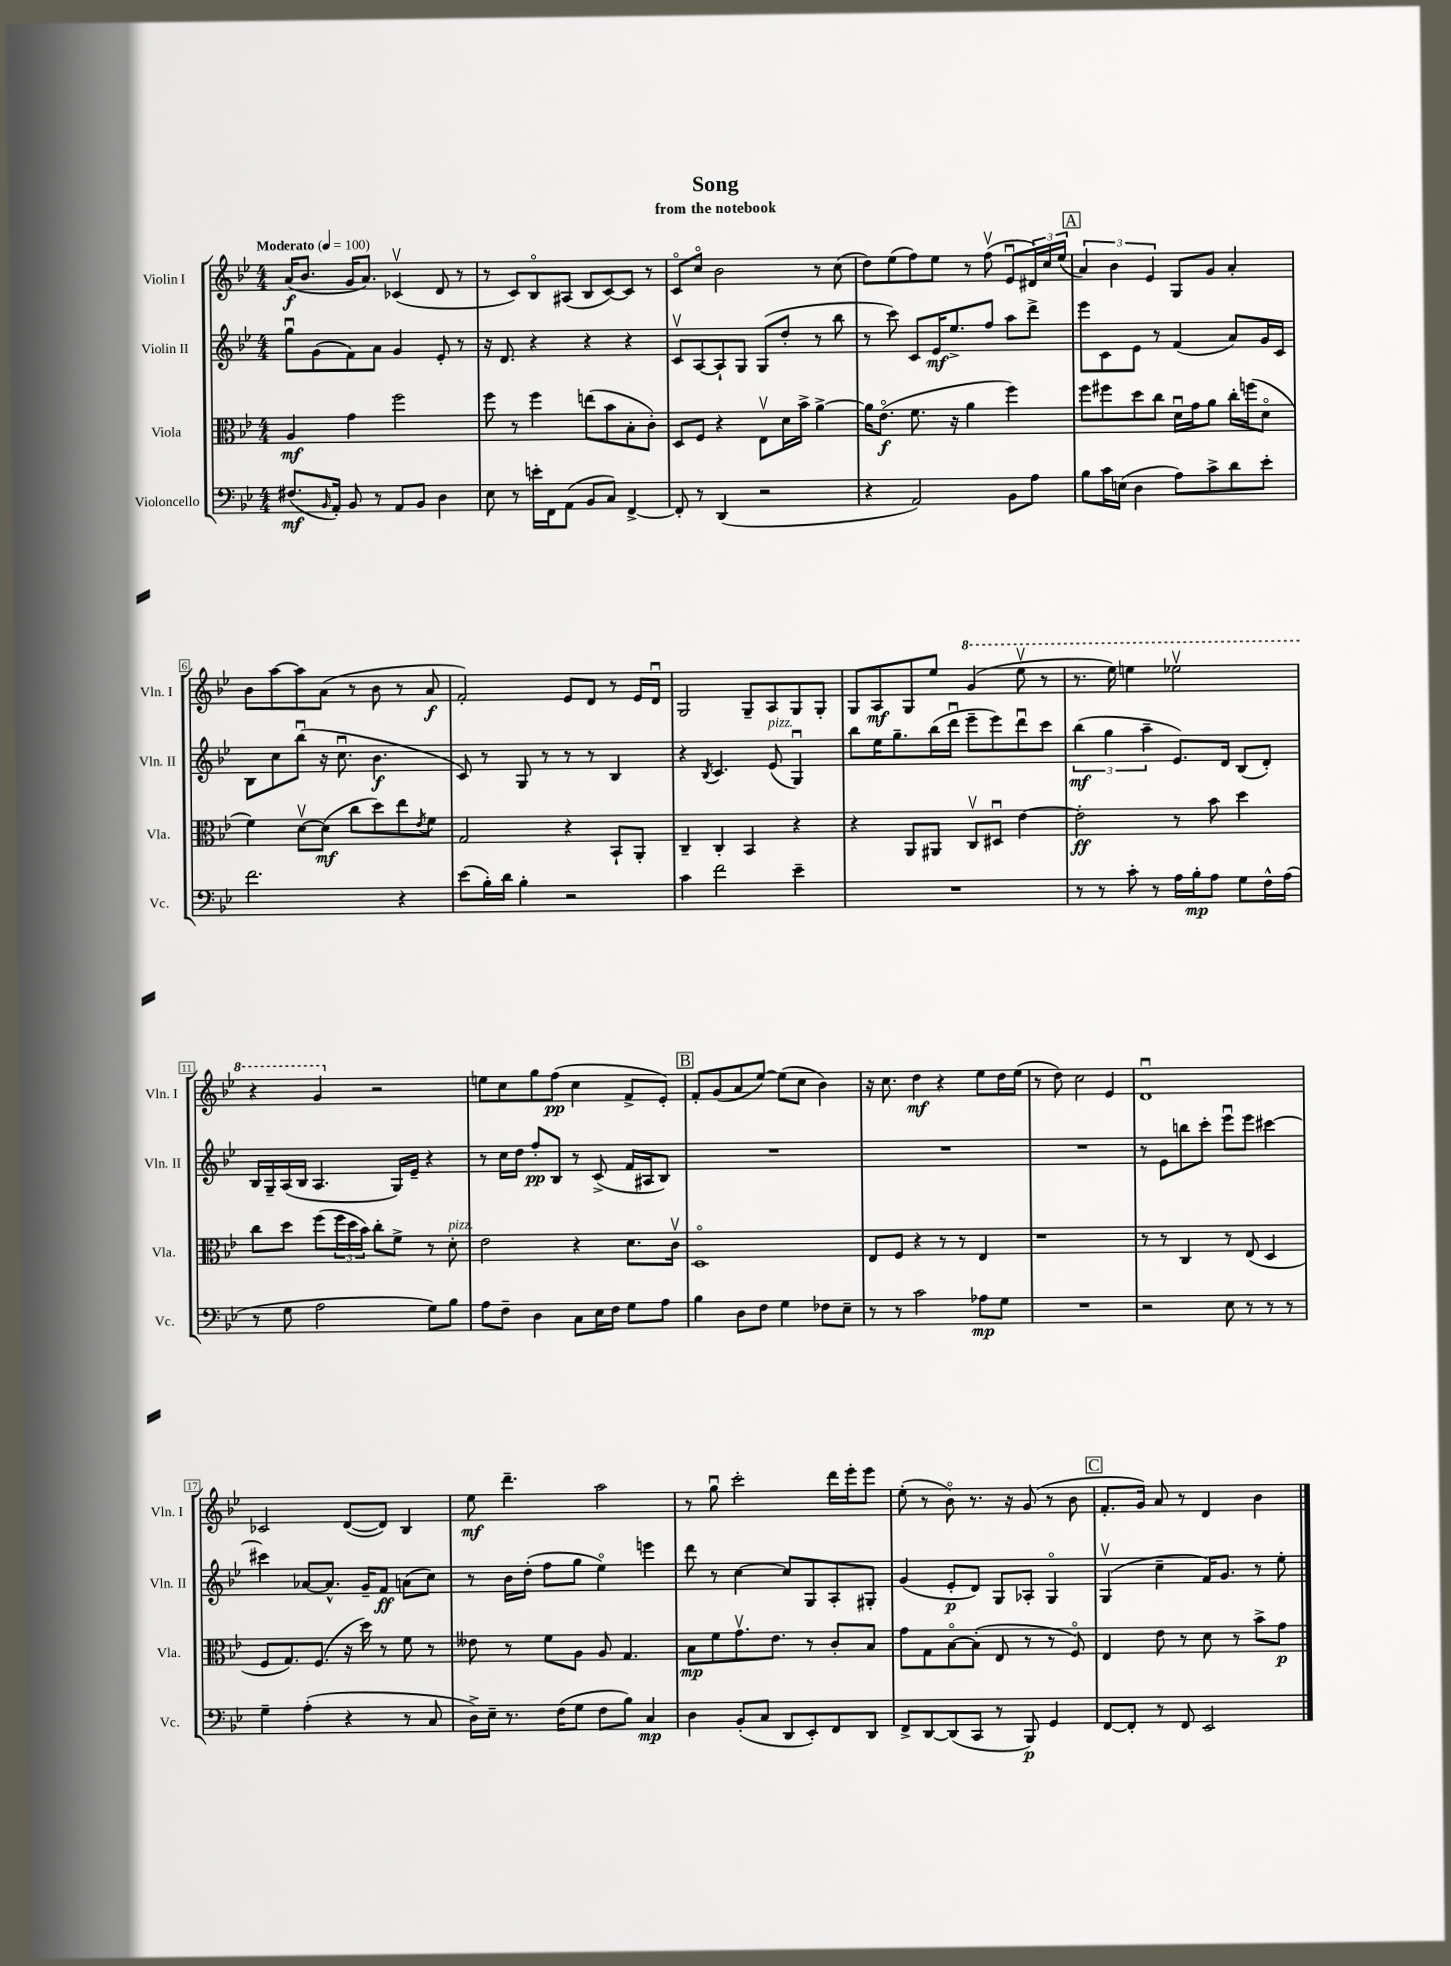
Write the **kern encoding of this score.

**kern	**kern	**kern	**kern
*staff4	*staff3	*staff2	*staff1
*clefF4	*clefC3	*clefG2	*clefG2
*k[b-e-]	*k[b-e-]	*k[b-e-]	*k[b-e-]
*M4/4	*M4/4	*M4/4	*M4/4
*MM100	*MM100	*MM100	*MM100
(8.F#/L	4A/	8ggu\L	(16a/LK
.	.	.	8.b-/J
.	.	(8g\	.
16qqBB-/	.	.	.
16AA'/Jk)	.	.	.
8BB-/	4g\	8f\)	16g/LK
.	.	.	8.a/J)
8r	.	8a\J	.
8AA/L	2ff\	4g/	(4c-v/
8BB-/J	.	.	.
4D\	.	8e-'/	8d/
.	.	8r	8r
=	=	=	=
8E-\	8ff\	16r	8r
.	.	8.d/	.
8r	8r	.	8c/L)
16e'\LL	4ff\	4r	8B-o/
16FF\J	.	.	.
(8AA\J	.	.	(8A#/J
8BB-/L	(8ee\L	4r	8B-/L
8C/J)	8b-\	.	[8c/)
[4FF^/	8B-'\	4r	8c/]J
.	8c'\J)	.	8r
=	=	=	=
8FF'/]	8D/L	8cv/L	8co/L
8r	8F/J	[8A/	8cco/J
(4DD/	4r	8A`/]	2b-\
.	.	8G/J	.
2r	8E-v\L	(8G/L	.
.	16d\L	8dd'/J	.
.	16b-^\JJ	.	.
.	[4a^\	8r	8r
.	.	8bb-\	(8cc\
=	=	=	=
4r	16a\]LK	8r	8dd\L)
.	(8.e-o\J	.	.
.	.	8ccc\)	(8ee-\
2AA/)	8.f\	8c/L	8ff\)
.	.	16e-/K	8ee-\J
.	16r	8.ee-^/	.
.	4a\	.	8r
.	.	8ff/J	(8ffv\
8BB-\L	4ff\)	8aa\L	8e-u/L
8A\J	.	8ddd^\J	24d#/L)
.	.	.	24cc/
.	.	.	(24ee-/JJ
=	=	=	=
8B-\L	8ff\L	8eee-\L	6a/)
16c\L	8ff#\	8c\	.
.	.	.	6b-\
(16E\JJ	.	.	.
4D\	8dd\	8e-\J	.
.	.	.	6e-/
.	8cc\J	8r	.
8A\L)	16du\LL	(4f/	8G/L
.	16g\J	.	.
8c^\	8a\J	.	8g/J
8d\	16cc'\LL	8a/L)	4a'/
.	(16ff\J	.	.
8e-'\J	8do\J	16g/L	.
.	.	16c/JJ	.
=	=	=	=
2.f\	4f\)	8B-\L	8b-\L
.	.	8cc\	[8aa\
.	[8dv\L	(8bb-u\J	8aa\]
.	(8d\]J	16r	(8a\J
.	.	8.ccu\	.
.	8cc\L	.	8r
.	8dd\)	4.b-\	8b-\
4r	8ee-\	.	8r
.	8qe-/	.	.
.	8f\J	.	8a/
=	=	=	=
(8e-\L	2G/	8c/)	2f'/)
16B-'\L)	.	8r	.
16d\JJ	.	.	.
4B-'\	.	8G/	.
.	.	8r	.
2r	4r	8r	8e-/L
.	.	8r	8d/J
.	8BB-`/L	4B-/	8r
.	8AA'/J	.	16e-/LL
.	.	.	16du/JJ
=	=	=	=
4c\	4C~/	4r	2G/
.	.	8qB-/	.
2f\	4C'/	4.c/	.
.	4BB-/	.	8G~/L
.	.	(8e-/	8A/
4e-~\	4r	4Gu/)	8G/
.	.	.	8G'/J
=	=	=	=
1r	4r	8bb-\L	8G/L
.	.	16ee-\K	8A/
.	.	8.gg~\	.
.	8AA/L	.	8G/
.	8AA#/J	(16bb-\L	8ee-/J
.	.	16dddu\JJ	.
.	8Cv/L	8eee-~\L	(4gg/
.	8D#u/J	8eee-\)	.
.	[4e-\	8dddu\	8eee-v\
.	.	8ccc\J	8r
=	=	=	=
8r	2e-'\]	(6bb-\	8.r
8r	.	.	.
.	.	6gg\	.
.	.	.	16eee-\)
8c'\	.	.	4eee\
.	.	6aa~\	.
8r	.	.	.
16A\LL	8r	8.e-/L)	2eee-v\
16B-'\J	.	.	.
8A\J	8b-\	.	.
.	.	16d/Jk	.
8G\L	4dd\	(8B-/L	.
16F^^\L	.	8d'/J)	.
(16A\JJ	.	.	.
=	=	=	=
8r	8cc\L	16B-/LL	4r
.	.	16G~/	.
8G\	8dd\J	(16A/	.
.	.	16B-/JJ	.
2A\	(8ff\L	4.A/	4gg/
.	24ff\L	.	.
.	24dd\	.	.
.	24b-\JJ)	.	.
.	8cc'\L	.	2r
.	8f^\J	16G/LL)	.
.	.	16e-~/JJ	.
8G\L)	8r	4r	.
8B-\J	8d'\	.	.
=	=	=	=
8A\L	2e-\	8r	8ee\L
8F~\J	.	16cc\LL	8cc\
.	.	16dd\JJ	.
4D\	.	8ff'/L	8gg\
.	.	8B-/J	(8ff\J
8C\L	4r	8r	4cc\
16E-\L	.	(8c^/	.
16F\JJ	.	.	.
8G\L	8.d\L	16f/LL	8f^/L
.	.	16A#/J	.
8A\J	.	8B-/J)	8e-'/J)
.	16cv\Jk	.	.
=	=	=	=
4B-\	1Do	1r	8f'/L
.	.	.	(8g/
8D\L	.	.	8a/
8F\J	.	.	[8ee-/J)
4G\	.	.	(8ee-\]L
.	.	.	8cc\J
8F-\L	.	.	4b-\)
8E-~\J	.	.	.
=	=	=	=
8r	8E-/L	1r	16r
.	.	.	8.cc\
8r	8F/J	.	.
2c\	4r	.	4dd\
.	8r	.	4r
.	8r	.	.
8A-\L	4E-/	.	8ee-\L
8G\J	.	.	16dd\L
.	.	.	(16ee-\JJ
=	=	=	=
1r	1r	1r	8r
.	.	.	8dd\)
.	.	.	2cc\
.	.	.	4e-/
=	=	=	=
2r	8r	8r	1du
.	8r	8e-\L	.
.	4C/	8bb\	.
.	.	8ccc'\J	.
8E-\	8r	8eee-u\L	.
8r	(8E-/	8eee-\J	.
8r	4D/	[4ccc#\	.
8r	.	.	.
=	=	=	=
4G~\	8F/L	4ccc#\]	2c-/
.	8.G/)	.	.
(4A'\	.	[8a-/L	.
.	(8.F/J	.	.
.	.	8.a-^^/]J	.
4r	16r	.	([8d/L
.	16dd\)	16g~/LK	.
.	8r	8f/J	8d/]J)
8r	8f\	(8a\L	4B-/
8C/	8r	8cc\J)	.
=	=	=	=
16D^\LL)	8e--\	8r	8ee-\
16E-~\JJ	.	.	.
8.r	8r	16b-\LL	4.ddd~\
.	.	(16dd'\JJ	.
.	8f\L	8ff\L	.
(16F\LK	.	.	.
8G\J	8A\J	8gg\J	.
8F\L	8A/	4ee-o\)	2aa\
8B-\J)	4.G/	.	.
4C/	.	4eee\	.
=	=	=	=
4D\	8B-\L	8ddd\	8r
.	8f\	8r	8ggu\
(8BB-'/L	8.gv\	[4cc\	2ccc'\
8C/J	.	.	.
.	8.e-\J	.	.
8DD/L	.	8cc/]L	.
8EE-'/)	8r	8G/	.
8FF/	8c'/L	8A'/	16ddd\LL
.	.	.	16eee-'\J
8DD/J	8B-/J	8G#'/J	8eee-\J
=	=	=	=
8FF^/L	8g\L	(4g/	(8ee-'\
[8DD/	8G\	.	8r
(8DD/]	[8B-o\	8e-'/L	8b-o\)
8CC/J	(8B-'\]J	8d/J)	8.r
8r	8E-/	8G/L	.
.	.	.	16r
8BBB-/)	8r	8A-'/J	(8g/
4GG/	8r	4Go/	8r
.	8Fo/)	.	8b-\
=	=	=	=
[8FF/L	4E-/	(4Gv/	8.f'/L
8FF'/]J	.	.	.
.	.	.	16g/Jk)
8r	8e-\	4cc~\	8a/
8FF/	8r	.	8r
2EE-/	8d\	16f/LK)	4d/
.	.	8.g/J	.
.	8r	.	.
.	8b-^\L	8r	4b-\
.	8g\J	8ee-'\	.
==	==	==	==
*-	*-	*-	*-
